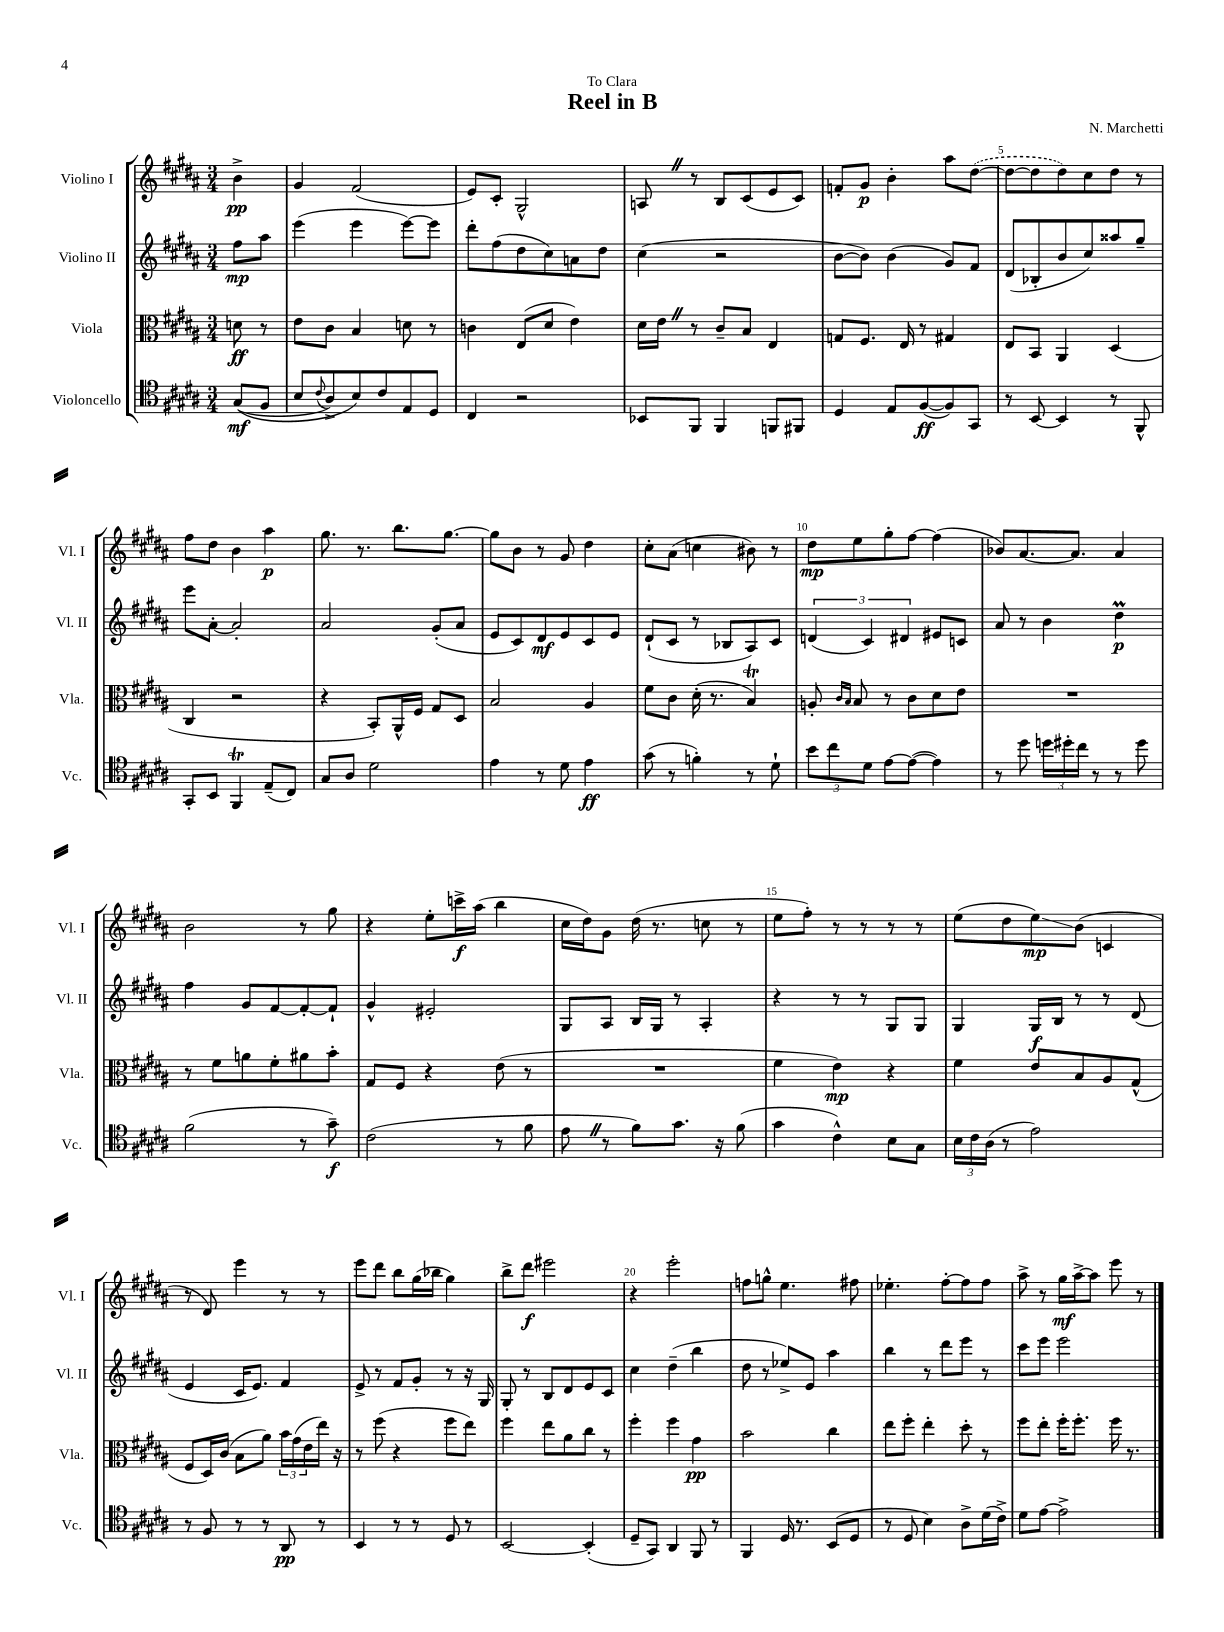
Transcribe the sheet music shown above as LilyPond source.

\header { title = "Reel in B" composer = "N. Marchetti" dedication = "To Clara" }
<<
\new StaffGroup <<
\new Staff = "s0" \with { instrumentName = "Violino I" shortInstrumentName = "Vl. I" } {
    \clef treble \key b \major \numericTimeSignature \time 3/4 \partial 4
    b'4->\pp |
    gis'4 fis'2( |
    e'8) cis'8-. gis2-^ |
    a8 \once \override BreathingSign.text = \markup { \musicglyph "scripts.caesura.straight" } \breathe r8 b8 cis'8( e'8 cis'8) |
    f'8-. gis'8\p b'4-. ais''8 \once \slurDashed dis''8~( |
    dis''8~ dis''8 dis''8) cis''8 dis''8 r8 |
    fis''8 dis''8 b'4 ais''4\p |
    gis''8. r8. b''8. gis''8.~ |
    gis''8 b'8 r8 gis'8 dis''4 |
    cis''8-. ais'8( c''4 bis'8) r8 |
    dis''8\mp e''8 gis''8-. fis''8~ fis''4( |
    bes'8) ais'8.~ ais'8. ais'4 |
    b'2 r8 gis''8 |
    r4 e''8-. c'''16->\f ais''16( b''4 |
    cis''16 dis''16) gis'8 dis''16( r8. c''8 r8 |
    e''8 fis''8-.) r8 r8 r8 r8 |
    e''8( dis''8 e''8\glissando\mp) b'8( c'4 |
    r8 dis'8) e'''4 r8 r8 |
    e'''8 dis'''8 b''8 gis''16( bes''16 gis''4) |
    b''8-> dis'''8\f eis'''2 |
    r4 e'''2-. |
    f''8 g''8-^ e''4. fis''8 |
    ees''4.-. fis''8~-. fis''8 fis''8 |
    ais''8-> r8 gis''16\mf ais''16~-> ais''8 e'''8 r8 \bar "|." |
}
\new Staff = "s1" \with { instrumentName = "Violino II" shortInstrumentName = "Vl. II" } {
    \clef treble \key b \major \numericTimeSignature \time 3/4 \partial 4
    fis''8\mp ais''8 |
    e'''4( e'''4 e'''8~) e'''8 |
    dis'''8-. fis''8( dis''8 cis''8) a'8 dis''8 |
    cis''4( r2 |
    b'8~ b'8) b'4( gis'8) fis'8 |
    dis'8( bes8-. b'8 cis''8) aisis''8 gis''8-- |
    e'''8 ais'8~-. ais'2-. |
    ais'2 gis'8-.( ais'8 |
    e'8 cis'8) dis'8\mf e'8 cis'8 e'8 |
    dis'8-!( cis'8 r8 bes8 ais8) cis'8 |
    \tuplet 3/2 { d'4( cis'4) dis'4 } eis'8 c'8 |
    ais'8 r8 b'4 dis''4\prall\p |
    fis''4 gis'8 fis'8~ fis'8~-. fis'8-! |
    gis'4-^ eis'2-. |
    gis8 ais8 b16 gis16 r8 ais4-. |
    r4 r8 r8 gis8 gis8 |
    gis4 gis16\f b16 r8 r8 dis'8( |
    e'4 cis'16 e'8.) fis'4 |
    e'8-> r8 fis'8 gis'8-. r8 r16 gis16 |
    gis8-. r8 b8 dis'8 e'8 cis'8 |
    cis''4 dis''4--( b''4 |
    dis''8 r8 ees''8->) e'8 ais''4 |
    b''4 r8 dis'''8 e'''8 r8 |
    cis'''8 e'''8 e'''2 \bar "|." |
}
\new Staff = "s2" \with { instrumentName = "Viola" shortInstrumentName = "Vla." } {
    \clef alto \key b \major \numericTimeSignature \time 3/4 \partial 4
    d'8\ff r8 |
    e'8 cis'8 b4 d'8 r8 |
    c'4 e8( dis'8 e'4) |
    dis'16 e'16 \once \override BreathingSign.text = \markup { \musicglyph "scripts.caesura.straight" } \breathe r8 cis'8-- b8 e4 |
    g8 fis8. e16 r8 gis4 |
    e8 b,8 ais,4 dis4( |
    cis4 r2 |
    r4 b,8-.) ais,16-^ fis16 gis8 dis8 |
    b2 ais4 |
    fis'8 cis'8 dis'16-.( r8. b4\trill) |
    a8-. \grace { cis'16 b16 } b8 r8 cis'8 dis'8 e'8 |
    R2. |
    r8 fis'8 a'8 fis'8-. ais'8 b'8-. |
    gis8 fis8 r4 e'8( r8 |
    R2. |
    fis'4 e'4\mp) r4 |
    fis'4 e'8 b8 ais8 gis8-^( |
    fis8 dis16) cis'16( b8 ais'8) \tuplet 3/2 { b'16 gis'16( e'16 } e''16) r16 |
    r8 fis''8( r4 fis''8 e''8) |
    fis''4 e''8 ais'8 cis''8 r8 |
    fis''4-. fis''4 gis'4\pp |
    b'2 cis''4 |
    e''8 fis''8-. e''4-. dis''8-. r8 |
    fis''8 e''8-. fis''16-. fis''8.-. fis''16 r8. \bar "|." |
}
\new Staff = "s3" \with { instrumentName = "Violoncello" shortInstrumentName = "Vc." } {
    \clef tenor \key b \major \numericTimeSignature \time 3/4 \partial 4
    gis8\mf(\( fis8 |
    b8 \appoggiatura { cis'8 } ais8->) b8\) cis'8 e8 dis8 |
    cis4 r2 |
    bes,8 fis,8 fis,4 f,8 fis,8 |
    dis4 e8 fis8~\ff( fis8) gis,8 |
    r8 b,8~ b,4 r8 fis,8-^ |
    gis,8-. b,8 fis,4\trill e8--( cis8) |
    gis8 ais8 dis'2 |
    e'4 r8 dis'8 e'4\ff |
    gis'8( r8 f'4-.) r8 dis'8-! |
    \tuplet 3/2 { b'8 cis''8 dis'8 } e'8~ e'8~( e'4) |
    r8 dis''8 \tuplet 3/2 { d''16 dis''16-. cis''16 } r8 r8 dis''8 |
    fis'2( r8 gis'8--\f) |
    cis'2( r8 fis'8 |
    e'8 \once \override BreathingSign.text = \markup { \musicglyph "scripts.caesura.straight" } \breathe r8 fis'8) gis'8. r16 fis'8( |
    gis'4 cis'4-^) b8 gis8 |
    \tuplet 3/2 { b16 cis'16 ais16( } r8 e'2) |
    r8 fis8 r8 r8 ais,8\pp r8 |
    b,4 r8 r8 dis8 r8 |
    b,2~ b,4-.( |
    dis8-- gis,8) ais,4 fis,8 r8 |
    fis,4 dis16 r8. b,8( dis8 |
    r8 dis8 b4) ais8-> dis'16( cis'16->) |
    dis'8 e'8~ e'2-> \bar "|." |
}
>>
>>
\layout { \context { \Score \override BarNumber.break-visibility = ##(#f #t #t) barNumberVisibility = #(every-nth-bar-number-visible 5) } }
